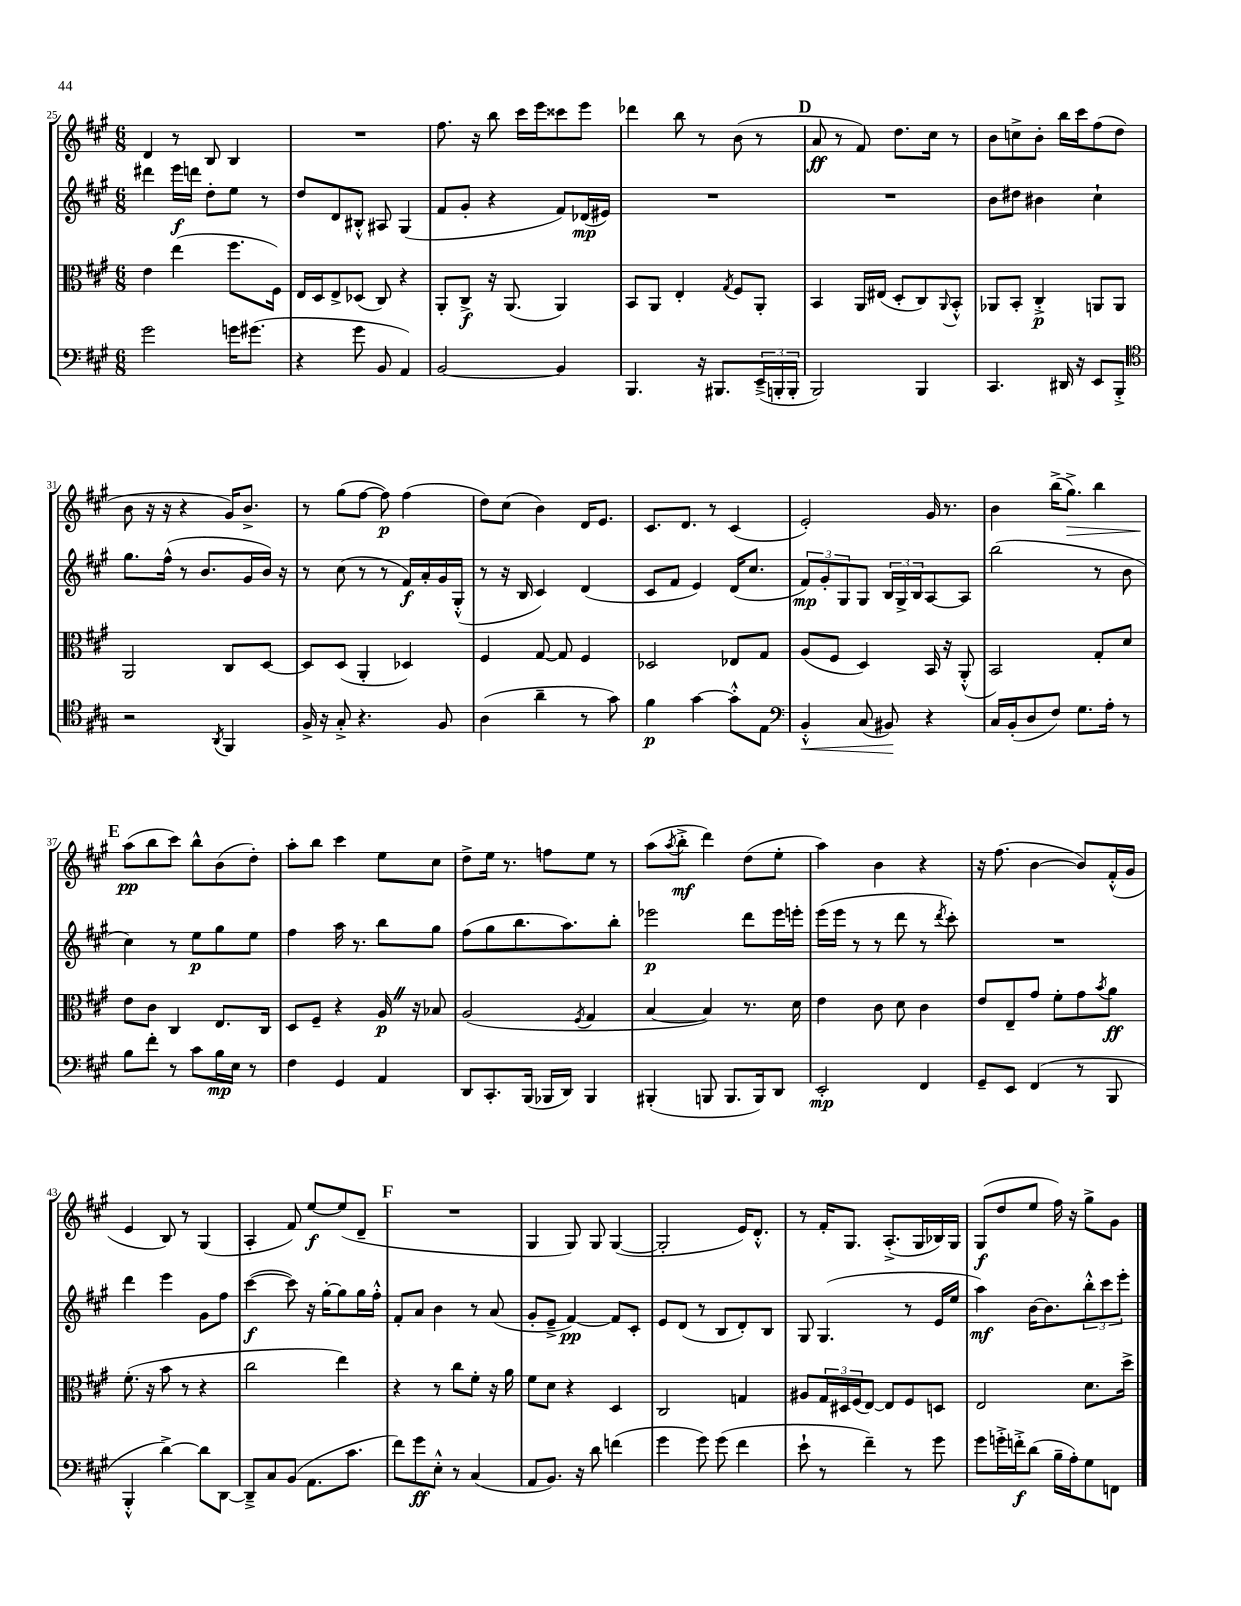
<<
\new StaffGroup <<
\new Staff = "s0" {
    \clef treble \key a \major \numericTimeSignature \time 6/8
    d'4 r8 b8 b4 |
    R2. |
    fis''8. r16 b''8 cis'''16 e'''16 cisis'''8 e'''8 |
    des'''4 b''8 r8 b'8( r8 |
    \mark \markup { \bold "D" } a'8\ff r8 fis'8) d''8. cis''16 r8 |
    b'8 c''8-> b'8-. b''16 cis'''16 fis''8( d''8 |
    b'8 r16 r16 r4 gis'16) b'8.-> |
    r8 gis''8( fis''8~ fis''8\p) fis''4( |
    d''8) cis''8( b'4) d'16 e'8. |
    cis'8. d'8. r8 cis'4( |
    e'2-.) gis'16 r8. |
    b'4 b''16->( gis''8.->\>) b''4 |
    \mark \markup { \bold "E" } a''8\pp\!( b''8 cis'''8) b''8-^ b'8( d''8-.) |
    a''8-. b''8 cis'''4 e''8 cis''8 |
    d''8-> e''16 r8. f''8 e''8 r8 |
    a''8( \acciaccatura { a''8 } b''8-.->\mf d'''4) d''8( e''8-. |
    a''4) b'4 r4 |
    r16 fis''8.( b'4~ b'8) fis'16-.-^( gis'16 |
    e'4 b8) r8 gis4( |
    a4-. fis'8) e''8~\f e''8( d'8-- |
    \mark \markup { \bold "F" } R2. |
    gis4 gis8) gis8 gis4~( |
    gis2-. e'16) d'8.-.-^ |
    r8 fis'16-. gis8. a8.-.->( gis16 bes16) gis16 |
    gis8\f( d''8 e''8 fis''16) r16 gis''8-> gis'8 \bar "|." |
}
\new Staff = "s1" {
    \clef treble \key a \major \numericTimeSignature \time 6/8
    dis'''4 e'''16\f d'''16 d''8-. e''8 r8 |
    d''8 d'8 bis8-.-^ ais8 gis4( |
    fis'8 gis'8-. r4 fis'8) des'16\mp( eis'16) |
    R2. |
    \mark \markup { \bold "D" } R2. |
    b'8 dis''8 bis'4 cis''4-! |
    gis''8. fis''16-^( r8 b'8. gis'16 b'16) r16 |
    r8 cis''8( r8 r8 fis'16\f) a'16-. gis'16 gis16-.-^( |
    r8 r16 b16 cis'4) d'4( |
    cis'8 fis'8 e'4) d'16( cis''8. |
    \tuplet 3/2 { fis'8\mp) gis'8-. gis8 } gis8 \tuplet 3/2 { b16 gis16-> b16 } a8~ a8 |
    b''2( r8 b'8 |
    \mark \markup { \bold "E" } cis''4) r8 e''8\p gis''8 e''8 |
    fis''4 a''16 r8. b''8 gis''8 |
    fis''8( gis''8 b''8. a''8.) b''8-. |
    ees'''2\p d'''8 ees'''16 e'''16-. |
    e'''16( e'''16 r8 r8 d'''8 r8 \acciaccatura { d'''8 } cis'''8-.) |
    R2. |
    d'''4 e'''4 gis'8 fis''8 |
    cis'''4~\f( cis'''8) r16 gis''16~-. gis''8 gis''16 fis''16-.-^ |
    \mark \markup { \bold "F" } fis'8-. a'8 b'4 r8 a'8( |
    gis'8-. e'8---> fis'4~\pp) fis'8 cis'8-. |
    e'8 d'8( r8 b8 d'8-.) b8 |
    gis8 gis4.( r8 e'16 e''16 |
    a''4\mf) b'16~ b'8. \tuplet 3/2 { b''8-.-^ cis'''8 e'''8-. } \bar "|." |
}
\new Staff = "s2" {
    \clef alto \key a \major \numericTimeSignature \time 6/8
    e'4 e''4( fis''8. fis16) |
    e16 d16 e8-> des8( cis8) r4 |
    a,8-. cis8->\f r16 a,8.( a,4) |
    b,8 a,8 e4-. \acciaccatura { gis8 } fis8 a,8-. |
    \mark \markup { \bold "D" } b,4 a,16 eis16( d8-. cis8) \appoggiatura { a,8 } b,8-.-^ |
    aes,8 b,8-. cis4-.->\p a,8 a,8 |
    a,2 cis8 d8~ |
    d8 d8( a,4-. des4) |
    fis4 gis8~ gis8 fis4 |
    des2 ees8 gis8 |
    a8( fis8 d4) b,16 r16 a,8-.-^( |
    b,2) gis8-. d'8 |
    \mark \markup { \bold "E" } e'8 cis'8 cis4 e8. cis16 |
    d8 fis8-- r4 a16\p \once \override BreathingSign.text = \markup { \musicglyph "scripts.caesura.straight" } \breathe r16 bes8 |
    a2( \acciaccatura { fis8 } gis4 |
    b4~ b4) r8. d'16 |
    e'4 cis'8 d'8 cis'4 |
    e'8 e8-- gis'8 fis'8-. gis'8 \acciaccatura { b'8 } a'8\ff |
    fis'8.-.( r16 b'8 r8 r4 |
    cis''2 e''4) |
    \mark \markup { \bold "F" } r4 r8 cis''8 fis'8-. r16 a'16 |
    fis'8 d'8 r4 d4 |
    cis2 g4 |
    ais8 \tuplet 3/2 { gis16 dis16 fis16( } e8~) e8 fis8 d8 |
    e2 d'8. d''16-> \bar "|." |
}
\new Staff = "s3" {
    \clef bass \key a \major \numericTimeSignature \time 6/8
    gis'2 g'16 gis'8.( |
    r4 gis'8 b,8 a,4) |
    b,2~ b,4 |
    b,,4. r16 bis,,8. \tuplet 3/2 { e,16--->( b,,16-. b,,16-. } |
    \mark \markup { \bold "D" } b,,2) b,,4 |
    cis,4. dis,16 r16 e,8 b,,8-.-> |
    \clef tenor r2 \acciaccatura { a,8 } fis,4 |
    fis16-> r16 gis8-.-> r4. fis8 |
    a4( a'4-- r8 gis'8) |
    fis'4\p gis'4~ gis'8-.-^ e8 |
    \clef bass b,4-.-^\< cis8( bis,8\!) r4 |
    cis16 b,16-.( d8 fis8) gis8. a16-. r8 |
    \mark \markup { \bold "E" } b8 fis'8-. r8 cis'8 b16\mp e16 r8 |
    fis4 gis,4 a,4 |
    d,8 cis,8.-. b,,16( bes,,16 d,16) bes,,4 |
    bis,,4-.( b,,8 b,,8. b,,16) d,8 |
    e,2-.\mp fis,4 |
    gis,8-- e,8 fis,4( r8 b,,8 |
    b,,4-.-^ d'4~->) d'8 d,8~ |
    d,8---> cis8 b,8( a,8. cis'8. |
    \mark \markup { \bold "F" } fis'8) gis'8\ff e8-.-^ r8 cis4( |
    a,8 b,8.) r16 d'8 f'4( |
    gis'4 gis'8) gis'8( fis'4 |
    e'8-! r8 fis'4--) r8 gis'8 |
    gis'8 g'16-.-> f'16-.->\f d'8( b16-- a16-.) gis8 f,8 \bar "|." |
}
>>
>>
\layout { \context { \Score currentBarNumber = #25 } }
